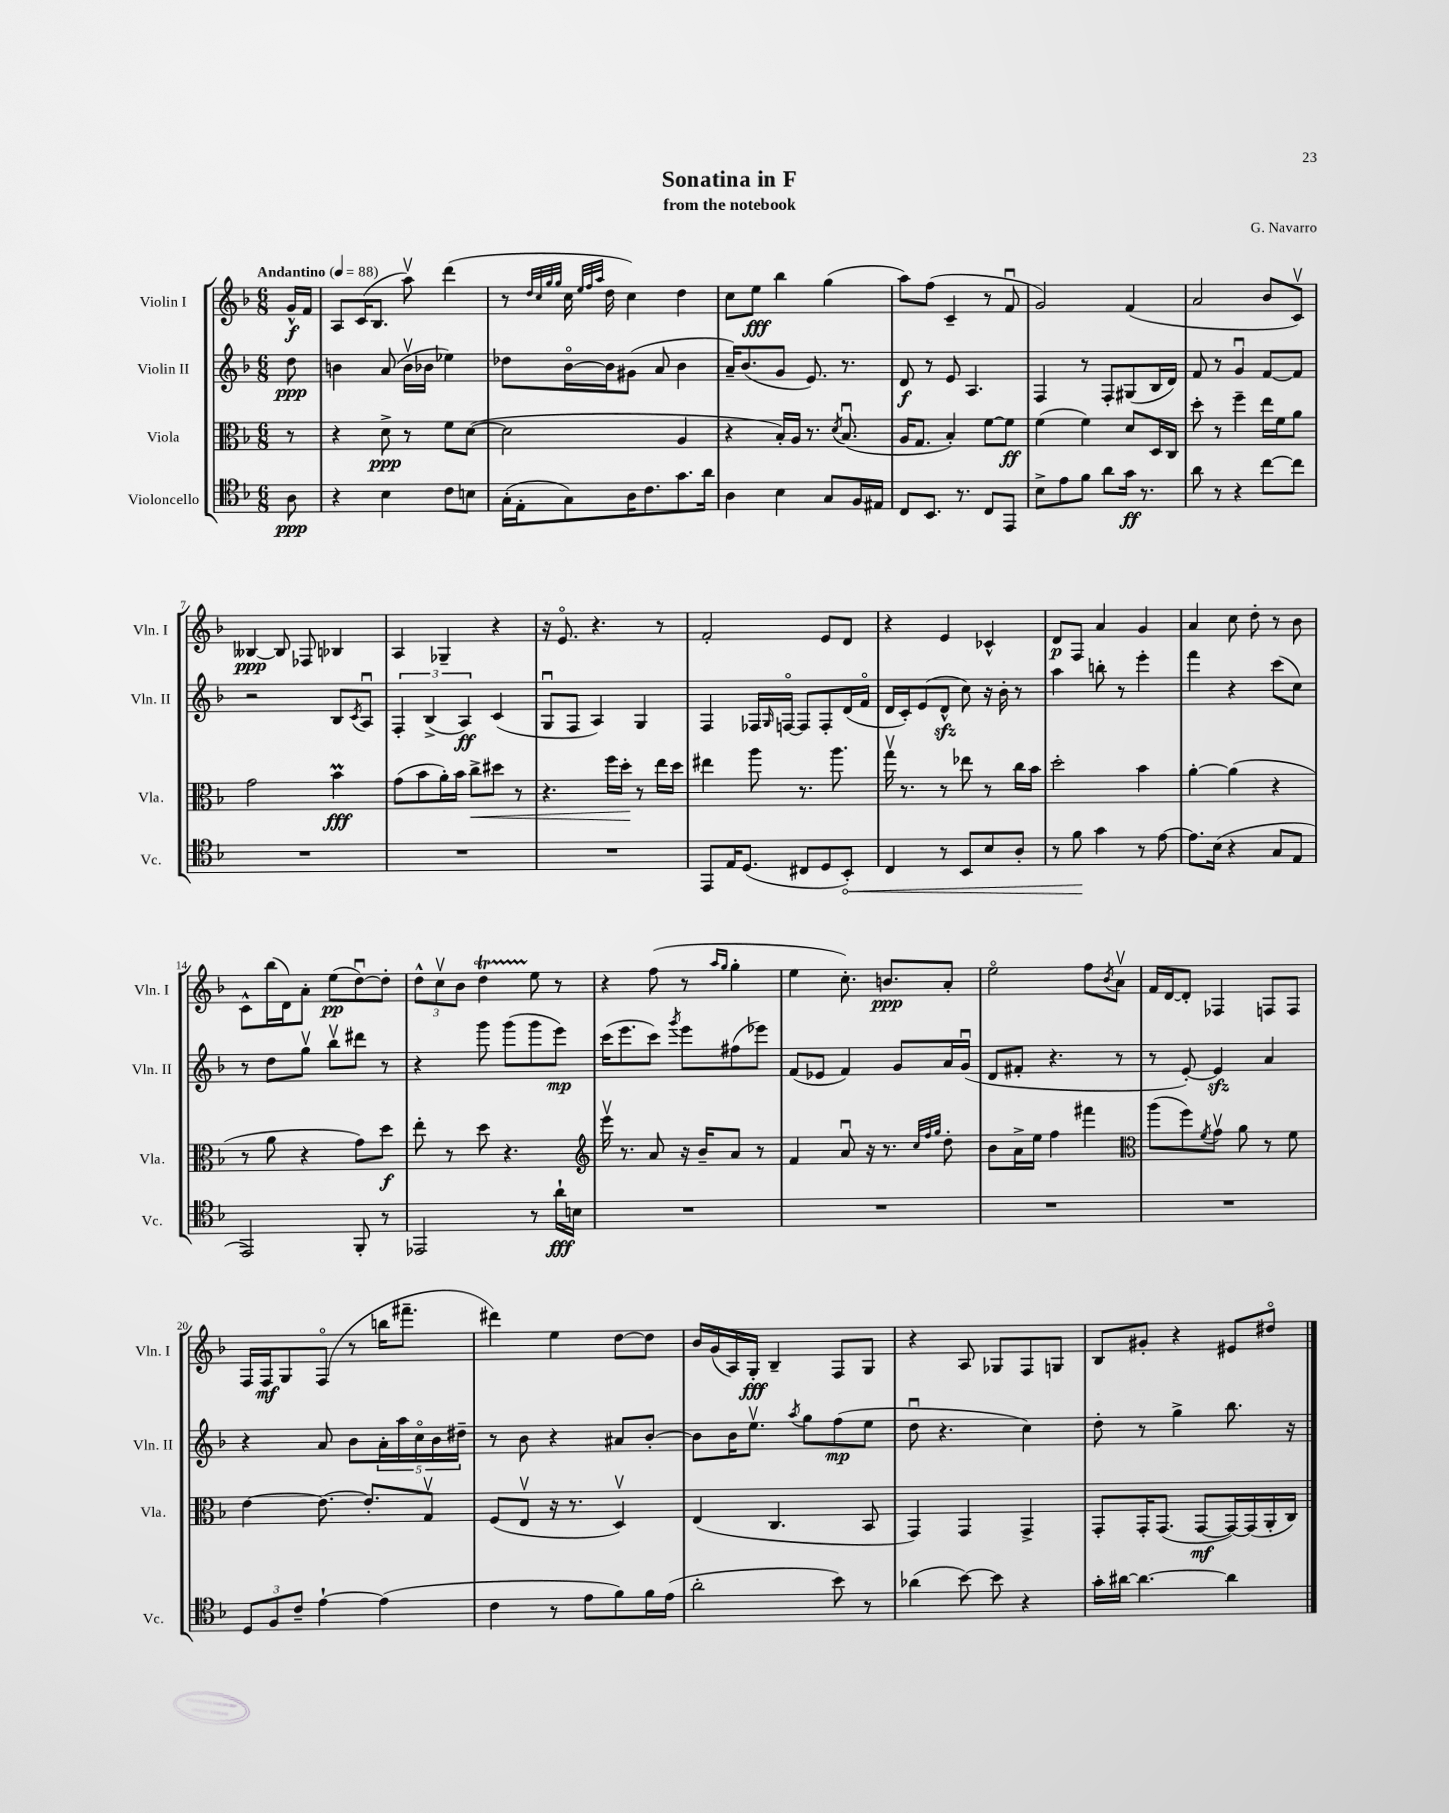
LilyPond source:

\header { title = "Sonatina in F" composer = "G. Navarro" subtitle = "from the notebook" }
<<
\new StaffGroup <<
\new Staff = "s0" \with { instrumentName = "Violin I" shortInstrumentName = "Vln. I" } {
    \clef treble \key f \major \numericTimeSignature \time 6/8 \partial 8 \tempo "Andantino" 4 = 88
    g'16-^\f f'16 |
    a8 c'16( bes8. a''8\upbow) d'''4( |
    r8 \grace { d''32 c''32 g''32 g''32 } c''16 \grace { e''32 f''32 a''32 } d''16 c''4) d''4 |
    c''8 e''8\fff bes''4 g''4( |
    a''8) f''8( c'4-- r8 f'8\downbow |
    g'2) f'4( |
    a'2 bes'8 c'8\upbow) |
    beses4~\ppp beses8 fes8 bes4 |
    a4 ges4-- r4 |
    r16 e'8.\flageolet r4. r8 |
    f'2-. e'8 d'8 |
    r4 e'4 ces'4-^ |
    d'8\p f8 a'4 g'4 |
    a'4 c''8 d''8-. r8 bes'8 |
    c'8-^ bes''16( d'16) a'8-. e''8\pp( d''8~\downbow) d''8-. |
    \tuplet 3/2 { d''8-^ c''8\upbow bes'8 } d''4\startTrillSpan e''8\stopTrillSpan r8 |
    r4 f''8( r8 \grace { a''16 g''16 } g''4-. |
    e''4 c''8.-.) b'8.\ppp a'8-. |
    e''2\flageolet f''8 \acciaccatura { bes'8 } a'8\upbow |
    f'16 d'16~ d'8-. fes4 f8 f8 |
    f16 f16\mf g8 f8\flageolet( r8 b''16 fis'''8.-- |
    dis'''4) e''4 d''8~ d''8 |
    bes'16 g'16( a16) g16-.\fff bes4-- f8 g8 |
    r4 a8 ges8 f8 g8 |
    bes8 gis'8-. r4 eis'8 dis''8\flageolet \bar "|." |
}
\new Staff = "s1" \with { instrumentName = "Violin II" shortInstrumentName = "Vln. II" } {
    \clef treble \key f \major \numericTimeSignature \time 6/8 \partial 8
    d''8\ppp |
    b'4 a'8( b'16\upbow bes'16 ees''4) |
    des''8 bes'16~\flageolet bes'16 gis'8( a'8 bes'4 |
    a'16--) bes'8.( g'8 e'8.) r8. |
    d'8\f r8 e'8 a4. |
    f4 r8 f8-. gis8( bes16 d'16) |
    f'8 r8 g'4\downbow f'8~ f'8 |
    r2 bes8 \acciaccatura { c'8 } a8\downbow |
    \tuplet 3/2 { f4-. bes4->( a4\ff) } c'4( |
    g8\downbow f8 a4) g4 |
    f4 fes16 \grace { g16 } f16~\flageolet f8 f8-. d'16( f'16\flageolet |
    d'16 c'16-.) e'8( d'8-^\sfz c''8) r16 bes'16-. r8 |
    a''4 b''8-. r8 e'''4-. |
    f'''4 r4 c'''8( c''8) |
    r8 d''8 g''8\upbow bes''8\upbow dis'''8 r8 |
    r4 g'''8 g'''8( g'''8 e'''8\mp) |
    c'''16( e'''8. c'''8) \acciaccatura { g'''8 } e'''8 fis''8( ees'''8) |
    f'8( ees'8 f'4) g'8 a'16 g'16\downbow( |
    d'8 fis'8-. r4. r8 |
    r8 e'8~-.) e'4\sfz a'4 |
    r4 a'8 bes'8 \tuplet 5/4 { a'16-. a''16 c''16\flageolet bes'16 dis''16-- } |
    r8 bes'8 r4 ais'8 bes'8~-. |
    bes'8 bes'16 e''8.\upbow \acciaccatura { a''8 } g''8 f''8\mp( e''8 |
    d''8\downbow r4. c''4) |
    d''8-. r8 g''4-> bes''8. r16 \bar "|." |
}
\new Staff = "s2" \with { instrumentName = "Viola" shortInstrumentName = "Vla." } {
    \clef alto \key f \major \numericTimeSignature \time 6/8 \partial 8
    r8 |
    r4 d'8->\ppp r8 f'8 d'8~( |
    d'2 a4 |
    r4 bes16-.) a16 r8. \acciaccatura { d'8 } bes8.\downbow( |
    a16 g8. bes4-.) f'8~ f'8\ff |
    f'4( f'4) d'8 d16 c16 |
    d''8-. r8 f''4-- e''16 f'16 a'8 |
    g'2 bes'4\prall\fff |
    g'8( bes'8 a'16-.) bes'16 c''8->\< dis''8 r8 |
    r4. f''16 d''16-.\! r8 e''16 d''16 |
    eis''4 a''8 r8. a''8. |
    g''16\upbow r8. r8 ees''8 r8 c''16 bes'16 |
    d''2-. bes'4 |
    a'4~-. a'4( r4 |
    r8 a'8 r4 g'8) d''8\f |
    e''8-. r8 d''8 r4. |
    \clef treble e'''16\upbow r8. a'8 r16 bes'16-- a'8 r8 |
    f'4 a'8\downbow r16 r8. \grace { c''32 f''32 g''32 } d''8-. |
    bes'8 a'16-> e''16 f''4 fis'''4 |
    \clef alto a''8( f''8) \acciaccatura { f'8 } g'8\upbow a'8 r8 f'8 |
    e'4~ e'8.~ e'8.-. g8\upbow |
    f8( e8\upbow r16 r8. d4\upbow) |
    e4( c4. bes,8 |
    g,4) g,4 g,4-> |
    g,8-. g,16-. g,8.( g,8~\mf g,16~) g,16( a,16-. c16) \bar "|." |
}
\new Staff = "s3" \with { instrumentName = "Violoncello" shortInstrumentName = "Vc." } {
    \clef tenor \key f \major \numericTimeSignature \time 6/8 \partial 8
    a8\ppp |
    r4 bes4 c'8 b8 |
    g16-.( e16-. g8) a16 c'8. g'8. a'16 |
    a4 bes4 g8 f16 eis16 |
    c8 bes,8. r8. c8 e,8 |
    bes8-> e'8 f'8 a'8 g'16\ff r8. |
    a'8 r8 r4 c''8~ c''8 |
    R2. |
    R2. |
    R2. |
    e,8 e16 d8.( cis8 d8 \once \override Hairpin.circled-tip = ##t bes,8-.\<) |
    c4 r8 bes,8 bes8 a8-. |
    r8 f'8\! g'4 r8 e'8~ |
    e'8. bes16( r4 g8 e8 |
    e,2) f,8-. r8 |
    ees,2 r8 a'16-!\fff b16 |
    R2. |
    R2. |
    R2. |
    R2. |
    \tuplet 3/2 { d8 f8 c'8-- } e'4~-! e'4( |
    c'4 r8 e'8 f'8) f'16 e'16( |
    a'2-. bes'8) r8 |
    aes'4( bes'8~) bes'8 r4 |
    g'16-. ais'16~ ais'4.~ ais'4 \bar "|." |
}
>>
>>
